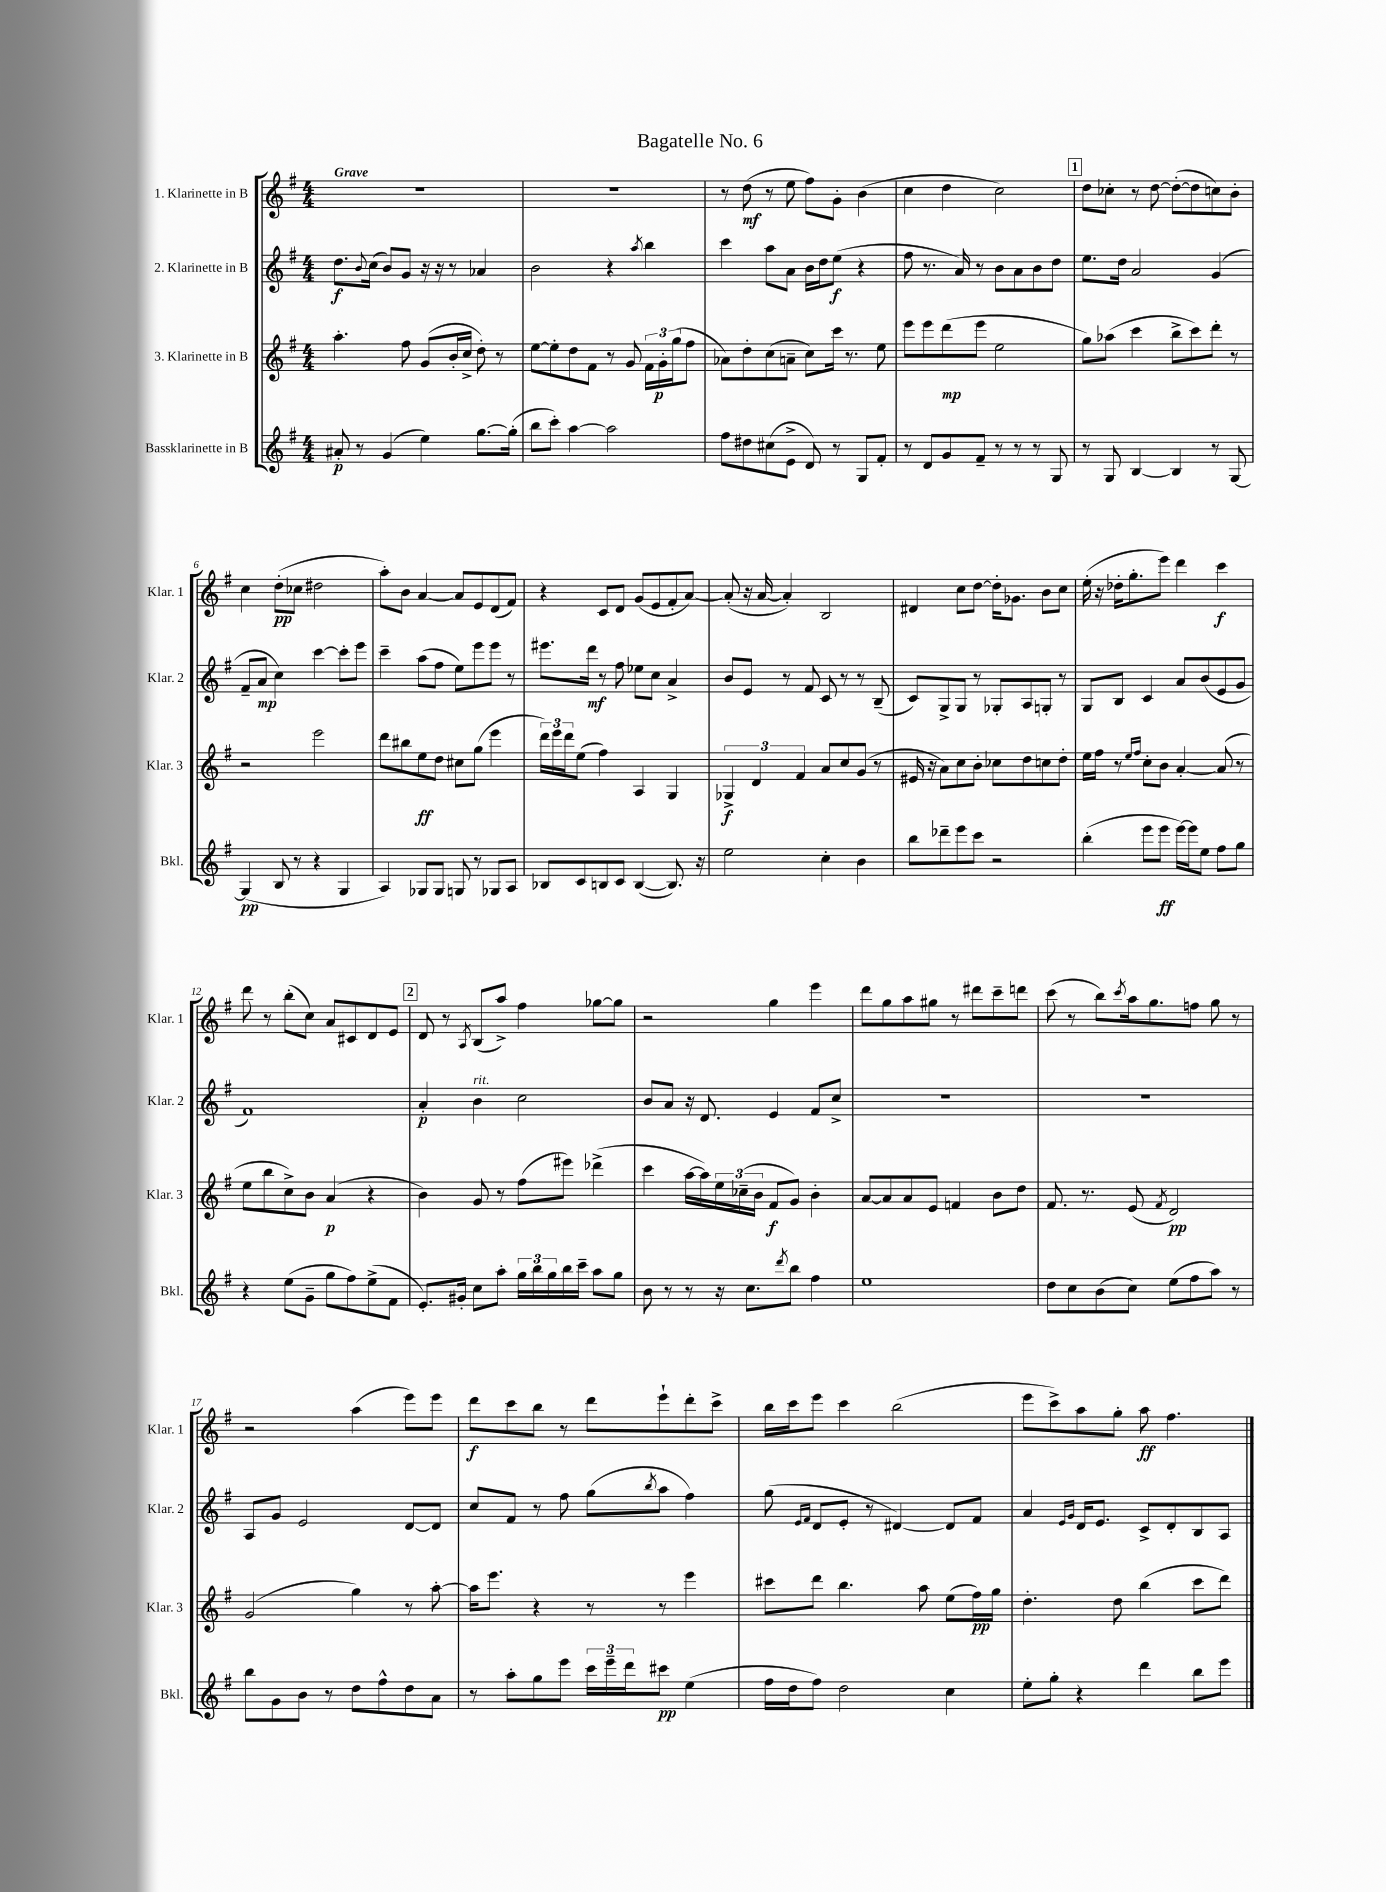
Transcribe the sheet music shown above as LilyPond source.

\header { title = "Bagatelle No. 6" }
<<
\new StaffGroup <<
\new Staff = "s0" \with { instrumentName = "1. Klarinette in B" shortInstrumentName = "Klar. 1" } {
    \clef treble \key g \major \numericTimeSignature \time 4/4 \tempo "Grave"
    r1 |
    R1 |
    r8 d''8\mf( r8 e''8 fis''8) g'8-. b'4( |
    c''4 d''4 c''2) |
    \mark \markup { \box "1" } d''8 ces''8-. r8 d''8~ d''8~-.( d''8 c''8) b'8-. |
    c''4 d''8-.\pp( ces''8 dis''2 |
    a''8-.) b'8 a'4~ a'8 e'8 d'8( fis'8) |
    r4 c'8 d'8 g'8( e'8 fis'8-. a'8~) |
    a'8-.( r16 a'16~ a'4-.) b2 |
    dis'4 c''8 d''8~ d''16-. ges'8. b'8 c''8 |
    e''16-.( r16 des''16-. g''8.-. e'''8) d'''4 c'''4\f |
    d'''8 r8 b''8-.( c''8) a'8 cis'8 d'8 e'8 |
    \mark \markup { \box "2" } d'8 r8 \acciaccatura { a8 } b8( a''8->) fis''4 ges''8~ ges''8 |
    r2 g''4 e'''4 |
    d'''8 g''8 a''8 gis''8 r8 dis'''8 c'''8-- d'''8 |
    c'''8( r8 b''8) \acciaccatura { c'''8 } a''16 g''8. f''8 g''8 r8 |
    r2 a''4( e'''8) e'''8 |
    d'''8\f c'''8 b''8 r8 d'''8 e'''8-! d'''8-. c'''8-> |
    b''16 c'''16 e'''8 c'''4 b''2( |
    e'''8 c'''8->) a''8 g''8-. a''8\ff fis''4. \bar "|." |
}
\new Staff = "s1" \with { instrumentName = "2. Klarinette in B" shortInstrumentName = "Klar. 2" } {
    \clef treble \key g \major \numericTimeSignature \time 4/4
    d''8.\f \appoggiatura { b'8 } c''16( b'8) g'8 r16 r16 r8 aes'4 |
    b'2 r4 \acciaccatura { a''8 } b''4 |
    c'''4 a''8 a'8 b'16 d''16 e''8\f( r4 |
    fis''8 r8. a'16) r8 b'8 a'8 b'8 d''8 |
    \mark \markup { \box "1" } e''8. d''16 a'2 g'4( |
    fis'8-- a'8\mp c''4) c'''4~ c'''8-. e'''8 |
    c'''4-- a''8( fis''8 e''8) e'''8 e'''8 r8 |
    eis'''8. d'''16\mf r8 fis''8 ees''8 c''8 a'4-> |
    b'8 e'8 r8 fis'8 c'8 r8 r8 b8--( |
    c'8) g8-> g8 r8 ges8-. a8 g8-. r8 |
    g8 b8 c'4 a'8 b'8( e'8 g'8 |
    fis'1) |
    \mark \markup { \box "2" } a'4-.\p b'4^\markup { \italic "rit." } c''2 |
    b'8 a'8 r16 d'8. e'4 fis'8 c''8-> |
    R1 |
    R1 |
    a8 g'8 e'2 d'8~ d'8 |
    c''8 fis'8 r8 fis''8 g''8( \acciaccatura { b''8 } a''8 fis''4) |
    g''8( \grace { e'16 fis'16 } d'8 e'8-. r8 dis'4~) dis'8 fis'8 |
    a'4 \grace { e'16 g'16 } d'16 e'8. c'8-> d'8-. b8 a8 \bar "|." |
}
\new Staff = "s2" \with { instrumentName = "3. Klarinette in B" shortInstrumentName = "Klar. 3" } {
    \clef treble \key g \major \numericTimeSignature \time 4/4
    a''4.-. fis''8 g'8( b'16-. c''16-> d''8-.) r8 |
    e''8~ e''8-. d''8 fis'8 r8 g'8 \tuplet 3/2 { fis'16 g'16-.\p g''16( } fis''8 |
    aes'8) d''8-. c''8( a'8-- c''8) c'''16 r8. e''8 |
    e'''8 e'''8 d'''8\mp( e'''8 e''2 |
    \mark \markup { \box "1" } g''8) aes''8( c'''4 b''8-> c'''8) d'''8-. r8 |
    r2 e'''2 |
    d'''8 bis''8 e''8\ff d''8 cis''8 g''8( e'''4 |
    \tuplet 3/2 { d'''16) e'''16 d'''16 } e''8( fis''4) a4 g4 |
    \tuplet 3/2 { ges4->\f d'4 fis'4 } a'8 c''8 g'8( r8 |
    eis'16 r16 a'8) c''8 b'8-. ces''8 d''8 c''8 d''8-. |
    e''16 fis''16 r8 \grace { e''16 fis''16 } c''8-. b'8 a'4~-. a'8( r8 |
    e''8 b''8 c''8->) b'8 a'4\p( r4 |
    \mark \markup { \box "2" } b'4) g'8 r8 fis''8( eis'''8) des'''4->( |
    c'''4 a''16~ a''16) \tuplet 3/2 { e''16 ces''16--( b'16 } fis'8\f g'8) b'4-. |
    a'8~ a'8 a'8 e'8 f'4 b'8 d''8 |
    fis'8. r8. e'8( \acciaccatura { fis'8 } d'2\pp) |
    g'2( g''4) r8 a''8~-. |
    a''16 e'''8. r4 r8 r8 e'''4 |
    cis'''8 d'''8 b''4. a''8 e''8( fis''16\pp) g''16 |
    d''4.-. d''8 b''4( c'''8 d'''8) \bar "|." |
}
\new Staff = "s3" \with { instrumentName = "Bassklarinette in B" shortInstrumentName = "Bkl." } {
    \clef treble \key g \major \numericTimeSignature \time 4/4
    ais'8-.\p r8 g'4( e''4) g''8.~ g''16-.( |
    b''8 c'''8-.) a''4~ a''2 |
    fis''8 dis''8 cis''8( e'8-> d'8) r8 g8 fis'8-. |
    r8 d'8 g'8 fis'8-- r8 r8 r8 g8 |
    \mark \markup { \box "1" } r8 g8 b4~ b4 r8 g8~ |
    g4\pp( b8 r8 r4 g4 |
    a4) ges8 ges8 g8 r8 ges8 a8 |
    bes8 c'8 b8 c'8 b4~( b8.) r16 |
    e''2 c''4-. b'4 |
    b''8 des'''8-- e'''8 c'''8 r2 |
    b''4-.( e'''8 e'''8\ff e'''16~) e'''16 e''8 fis''8 g''8 |
    r4 e''8( g'8-- g''8 fis''8) e''8->( fis'8 |
    \mark \markup { \box "2" } e'8.-.) gis'16-. c''8 a''8-. \tuplet 3/2 { g''16 b''16 g''16 } b''16 c'''16-- a''8 g''8 |
    b'8 r8 r8 r16 c''8. \acciaccatura { d'''8 } b''8 fis''4 |
    e''1 |
    d''8 c''8 b'8( c''8) e''8( fis''8 a''8) r8 |
    b''8 g'8 b'8 r8 d''8 fis''8-^ d''8 a'8 |
    r8 a''8-. g''8 e'''8 \tuplet 3/2 { c'''16 e'''16-- d'''16 } cis'''8\pp e''4( |
    fis''16 d''16 fis''8) d''2 c''4 |
    e''8-. g''8-. r4 d'''4 b''8 e'''8 \bar "|." |
}
>>
>>
